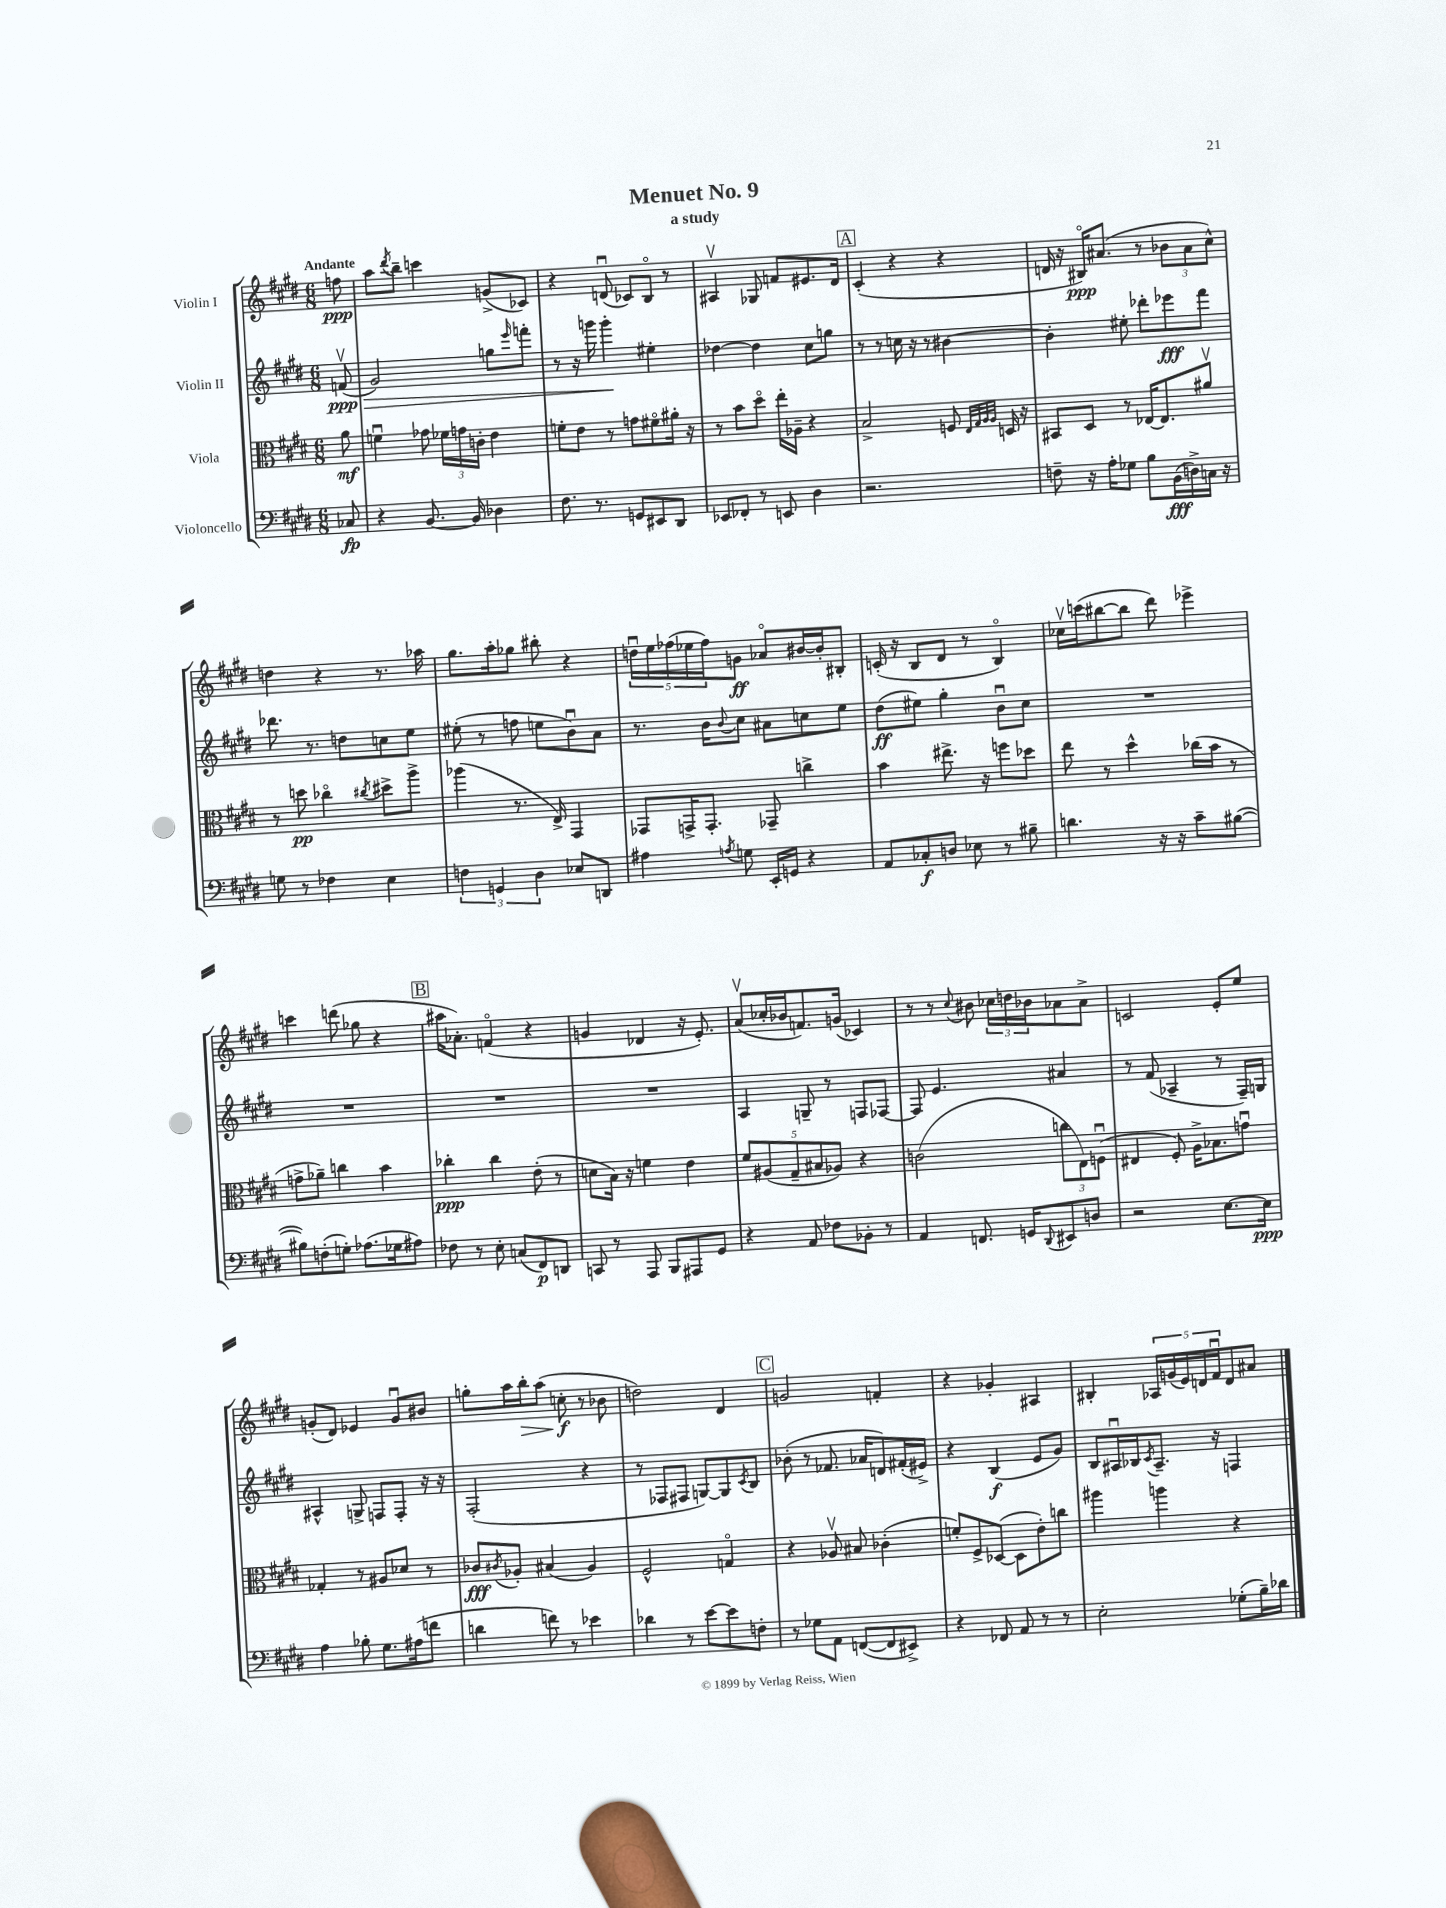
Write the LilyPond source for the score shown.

\header { title = "Menuet No. 9" subtitle = "a study" }
<<
\new StaffGroup <<
\new Staff = "s0" \with { instrumentName = "Violin I" } {
    \clef treble \key e \major \numericTimeSignature \time 6/8 \partial 8 \tempo "Andante"
    f''8\ppp |
    a''8 \acciaccatura { dis'''8 } b''8-- c'''4 g'8->( ces'8) |
    r4 d'8\downbow( ces'8) b8\flageolet r8 |
    ais4\upbow ges8 f'8 eis'8. dis'16 |
    \mark \markup { \box "A" } cis'4-.( r4 r4 |
    d'16 r16 bis16\flageolet\ppp) ais'8.( r8 \tuplet 3/2 { bes'8 ais'8 cis''8-^) } |
    d''4 r4 r8. aes''16 |
    gis''8. a''16-. ges''8 bis''8-. r4 |
    \tuplet 5/4 { d''16\downbow e''16 fes''16( ees''16 fes''16) } g'8\ff aes'8\flageolet bis'16~ bis'16-. bis8-. |
    c'16-.( r16 b8 dis'8 r8 b4\flageolet) |
    ces''16\upbow c'''16( bis''8~ bis''8 dis'''8) ees'''4-> |
    c'''4 d'''8( ges''8 r4 |
    \mark \markup { \box "B" } ais''16 aes'8.-.) f'4\flageolet( r4 |
    g'4 des'4 r16 e'8.-.) |
    a'8\upbow( ces''16-. bes'16 f'8.) g'16( ces'4) |
    r8 r8 \appoggiatura { cis''8 } bis'8 \tuplet 3/2 { ces''16 d''16 bes'16 } aes'8 aes'8-> |
    c'2 e'8-. e''8 |
    g'8-.( dis'8) ees'4 g'8\downbow bis'8 |
    g''8-. a''16 b''16-.\> a''8( c''8-.\f\! r8 bes'8 |
    d''2) dis'4 |
    \mark \markup { \box "C" } g'2 f'4-. |
    r4 ges'4-. ais4 |
    bis4-. \tuplet 5/4 { aes16 g'16( e'16) d'16 fis'16\downbow } d'8 ais'8 \bar "|." |
}
\new Staff = "s1" \with { instrumentName = "Violin II" } {
    \clef treble \key e \major \numericTimeSignature \time 6/8 \partial 8
    f'8\upbow\ppp\>( |
    gis'2) g''8 \grace { e'''16 } f'''8-. |
    r8 r16 g'''16 g'''4-.\! eis''4-. |
    des''4~ des''4 cis''8 g''8 |
    \mark \markup { \box "A" } r8 r8 c''16 r16 r8 bis'4~ |
    bis'4-. eis''8-. des'''8-. ees'''8\fff fis'''8 |
    des'''8. r8. d''8 c''8 e''8 |
    eis''8-.( r8 f''8 e''8 b'8\downbow) a'8 |
    r8. b'16 \appoggiatura { b'8 } cis''8 ais'8 c''8 e''8 |
    dis''8\ff( eis''8) gis''4-. b'8\downbow cis''8 |
    R2. |
    R2. |
    \mark \markup { \box "B" } R2. |
    R2. |
    a4 g8-- r8 f8 fes8~ |
    fes8 e'4. ais'4 |
    r8 fis'8( aes4-- r8 fis16--) g16 |
    ais4-^ g8-> f8 f8-. r16 r16 |
    fis2-.( r4 |
    r8 fes8 fis8 g8~) g8 \acciaccatura { cis'8 } b8 |
    \mark \markup { \box "C" } bes'8-.( r8 fes'8. aes'16 d'8) fis'16-.( eis'16->) |
    r4 b4\f( e'8 gis'8) |
    b8 ais16\downbow bes16 \acciaccatura { cis'8 } ais8.-- r16 f4 \bar "|." |
}
\new Staff = "s2" \with { instrumentName = "Viola" } {
    \clef alto \key e \major \numericTimeSignature \time 6/8 \partial 8
    a'8\mf |
    f'4\downbow ges'8 \tuplet 3/2 { fes'16 g'16 c'16-. } e'4 |
    f'8-. e'8 r8 g'8 fis'8\flageolet ais'16-. r16 |
    r8 b'8 dis''8\flageolet e''16-. aes16-- r4 |
    \mark \markup { \box "A" } b2-> f8 \grace { e32 gis32 a32 a32 } d16 r16 |
    bis,8 dis8 r8 ees16~ ees8. ais'8\upbow |
    r8 d''8\pp ces''4\flageolet \acciaccatura { cis''8 } dis''8-> a''8-> |
    aes''4( r8. e16->) gis,4 |
    ges,8 g,16-> g,8.-. ges,8-- c''4-> |
    b'4 eis''8.-> r16 f''8 des''8 |
    e''8 r8 dis''4-^ ces''16( b'16 r8 |
    g'8-> aes'8--) c''4 b'4 |
    \mark \markup { \box "B" } ces''4-.\ppp ces''4 e'8-.( r8 |
    d'8 b16) r16 f'4 e'4 |
    \tuplet 5/4 { fis'8 ais8( gis8-- bis8 aes8) } r4 |
    c'2( \tuplet 3/2 { c''8 e8) f8\downbow( } |
    eis4 fis8-.) a16-> bes8. g'8\downbow |
    ges4-. r8 ais8 des'8 r8 |
    ces'8\fff \acciaccatura { cis'8 } aes8-. bis4( aes4) |
    fis2-^ g4\flageolet |
    \mark \markup { \box "C" } r4 aes8\upbow bis8 ces'4-.( |
    f'8-.) fis8-> des8~( des8 e'8-.) c''8 |
    ais''4 a''4 r4 \bar "|." |
}
\new Staff = "s3" \with { instrumentName = "Violoncello" } {
    \clef bass \key e \major \numericTimeSignature \time 6/8 \partial 8
    ces8\fp |
    r4 b,8.~ b,16 des4 |
    fis8. r8. g,8 eis,8 dis,8 |
    ees,8 fes,8-. r8 e,8 dis4 |
    \mark \markup { \box "A" } r2. |
    f8-- r16 a16-. ges8 b8 b,16\fff( d16->) c16 r16 |
    g8 r8 fes4 e4 |
    \tuplet 3/2 { f4 g,4 dis4 } ees8 d,8 |
    ais4 \acciaccatura { a8 } g8 e,16-. g,16 r4 |
    a,8 ces8-.\f d8 ees8 r8 bis8-- |
    d'4. r16 r16 cis'8-- bis8~( |
    bis8) f8-.( g8-.) aes8.( ges16 ais8) |
    \mark \markup { \box "B" } fes8 r8 e8-. c8( fis,8\p) d,8 |
    c,8 r8 a,,8 b,,8 ais,,8 gis,8 |
    r4 a,8 fes8 bes,8-. r8 |
    a,4 f,8. g,16 \appoggiatura { dis,8 } eis,8 d8 |
    r2 e8.~ e16\ppp |
    a4 bes8-. gis8. ais16( f'8 |
    d'4 f'8) r8 ees'4 |
    des'4 r8 e'8~ e'8 f8-. |
    \mark \markup { \box "C" } r8 ges8 a,8 f,8~( f,8 eis,8->) |
    r4 fes,8 a,8 r8 r8 |
    e2-. ges8-.( b16--) des'16 \bar "|." |
}
>>
>>
\layout { \context { \Score \remove "Bar_number_engraver" } }
